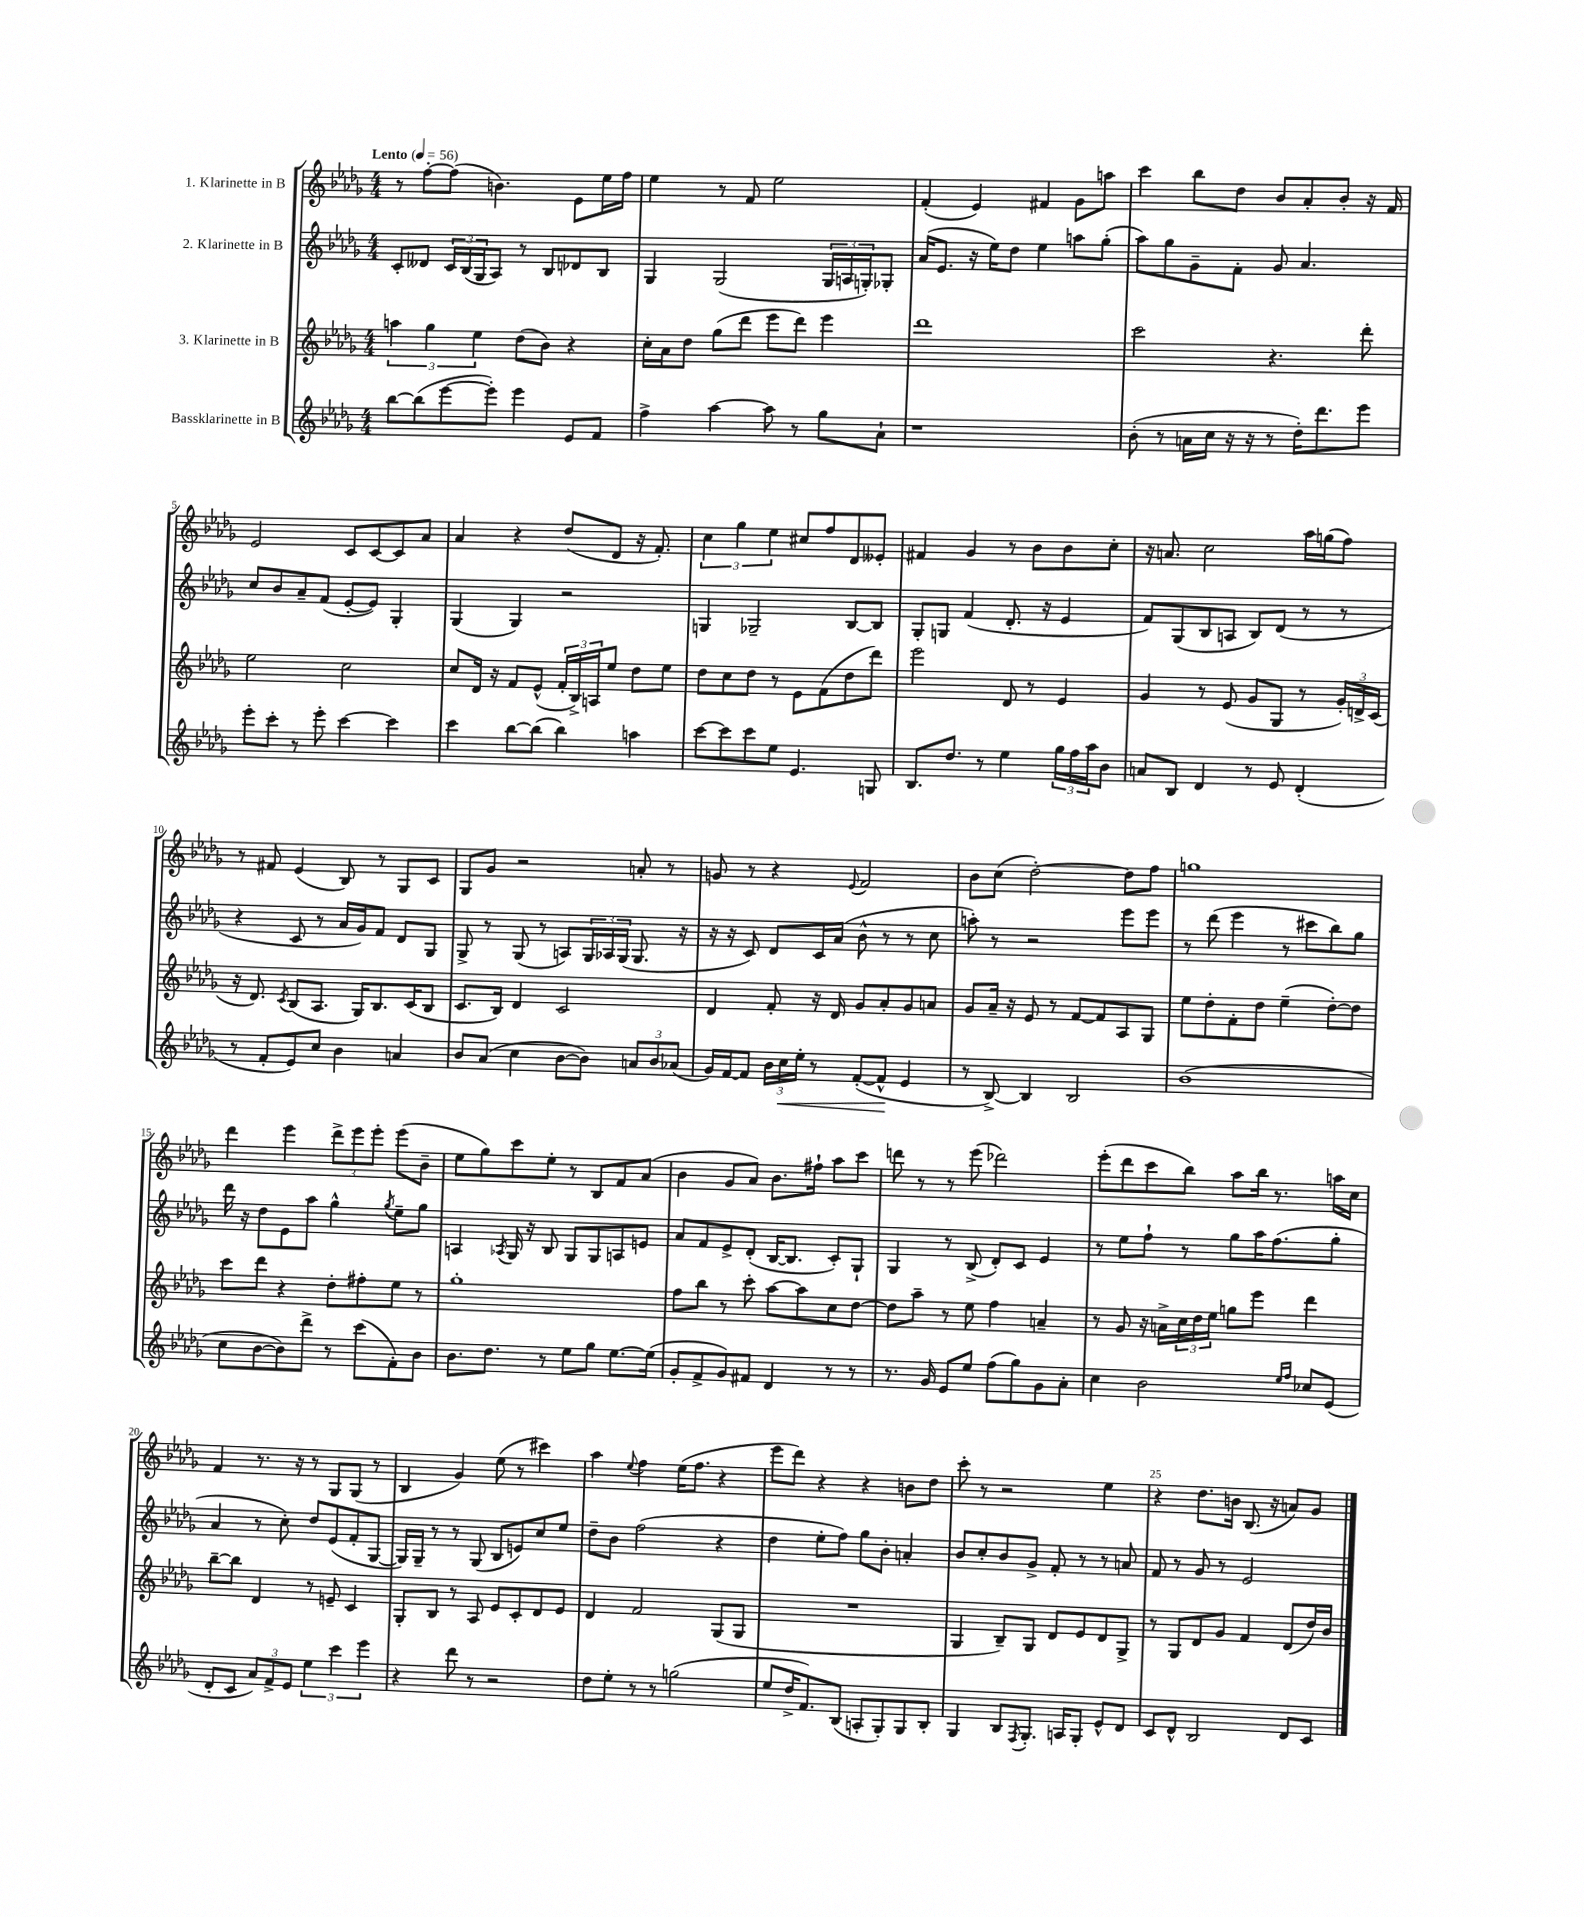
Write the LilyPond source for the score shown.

<<
\new StaffGroup <<
\new Staff = "s0" \with { instrumentName = "1. Klarinette in B" } {
    \clef treble \key des \major \numericTimeSignature \time 4/4 \tempo "Lento" 4 = 56
    r8 f''8~-. f''8( b'4.) ees'8 ees''16 f''16 |
    ees''4 r8 f'8 ees''2 |
    f'4-.( ees'4) fis'4 ges'8 a''8 |
    c'''4 bes''8 des''8 bes'8 aes'8-. bes'8-. r16 f'16 |
    ees'2 c'8 c'8~ c'8 aes'8 |
    aes'4 r4 des''8( des'8 r16 f'8.-.) |
    \tuplet 3/2 { c''4 ges''4 ees''4 } cis''8 f''8 des'8 eeses'8-. |
    fis'4 ges'4 r8 bes'8 bes'8 c''8-. |
    r16 a'8. c''2 aes''16 g''16( f''8) |
    r8 fis'8 ees'4( bes8) r8 ges8 c'8 |
    ges8 ges'8 r2 a'8-. r8 |
    g'8 r8 r4 \appoggiatura { ees'8 } f'2 |
    bes'8 c''8( des''2~-.) des''8 f''8 |
    g''1 |
    des'''4 ees'''4 \tuplet 3/2 { des'''8-> ees'''8 ees'''8-. } ees'''8( bes'8-- |
    ees''8 ges''8) c'''8 ees''8-. r8 bes8 f'8 aes'8( |
    bes'4 ges'8 aes'8) bes'8. fis''16-! aes''8 c'''8 |
    d'''8 r8 r8 ees'''8( des'''2) |
    ees'''8-.( des'''8 c'''8 bes''8) aes''8 bes''16 r8. a''16 c''16 |
    f'4 r8. r16 r8 ges8 ges8( r8 |
    bes4 ges'4) ees''8( r8 cis'''4) |
    aes''4 \appoggiatura { ees''8 } f''4 ees''16( f''8. r4 |
    ees'''8 des'''8) r4 r4 b'8 des''8 |
    c'''8-. r8 r2 ees''4 |
    r4 des''8. b'16 bes8.( r16 a'8) ges'8 \bar "|." |
}
\new Staff = "s1" \with { instrumentName = "2. Klarinette in B" } {
    \clef treble \key des \major \numericTimeSignature \time 4/4
    c'8-. deses'8 \tuplet 3/2 { c'16 bes16( ges16 } aes8) r8 bes8 des'8 bes8 |
    ges4 ges2( \tuplet 3/2 { ges16 a16 g16-.) } ges8-. |
    aes'16( ees'8. r16 ees''16) des''8 ees''4 a''8 ges''8-.( |
    aes''8) ges''8 ges'8-- f'8-. ges'8 aes'4. |
    c''8 bes'8 aes'8-- f'8( ees'8~-. ees'8) ges4-. |
    ges4( ges4) r2 |
    g4 ges2-- bes8~ bes8 |
    ges8-. g8 f'4( des'8.-. r16 ees'4 |
    f'8) ges8( bes8 a8 bes8) des'8( r8 r8 |
    r4 c'8 r8 aes'16 ges'16) f'8 des'8 ges8 |
    ges8-> r8 ges8( r8 a8) \tuplet 3/2 { ges16 aes16 ges16( } ges8. r16 |
    r16 r16 c'8) des'8 c'16 aes'16( bes'8-^ r8 r8 c''8 |
    a''8-.) r8 r2 ees'''8 ees'''8 |
    r8 des'''8( ees'''4 r8 cis'''8 bes''8) ges''8 |
    des'''16 r16 des''8 ees'8 aes''8 ges''4-^ \acciaccatura { ges''8 } ees''8-- ges''8 |
    a4 \acciaccatura { aes8 } ges16 r16 bes8 ges8 ges8 a8 e'8 |
    aes'8 f'8 ees'8-> des'8-.( bes16~ bes8. c'8-.) ges8-! |
    ges4 r8 bes8->( des'8-.) c'8 ees'4 |
    r8 ees''8 f''8-! r8 ges''8 aes''16 f''8.( ges''8-. |
    aes'4 r8 c''8-.) des''8 ees'8( f'8-. ges8~ |
    ges16) ges16-- r8 r8 ges8( bes8 e'8) c''8 ees''8 |
    des''8-- bes'8 f''2( r4 |
    des''4 ees''8-. f''8) ges''8 bes'8-. a'4-. |
    bes'8 c''8-. bes'8 ges'8-> f'8-. r8 r8 a'8 |
    f'8 r8 ges'8 r8 ees'2 \bar "|." |
}
\new Staff = "s2" \with { instrumentName = "3. Klarinette in B" } {
    \clef treble \key des \major \numericTimeSignature \time 4/4
    \tuplet 3/2 { a''4 ges''4 ees''4 } des''8( bes'8) r4 |
    c''16-. aes'16 des''8 ges''8( des'''8 ees'''8 des'''8) ees'''4 |
    des'''1 |
    c'''2 r4. des'''8-. |
    ees''2 c''2 |
    c''8 des'16 r16 f'8 ees'8-^( \tuplet 3/2 { f'16-. bes16->) a16 } ees''8 des''8 ees''8 |
    des''8 c''8 des''8 r8 ees'8 f'8( des''8 des'''8) |
    ees'''2 des'8 r8 ees'4 |
    ges'4 r8 ees'8( ges'8 ges8 r8 \tuplet 3/2 { ges'16-.) d'16-> c'16( } |
    r16 des'8.) \acciaccatura { c'8 } bes8( aes8. ges16) bes8. c'16( bes8 |
    c'8. bes16) des'4 c'2 |
    des'4 f'8-. r16 des'16 ges'8 aes'8-. ges'8 a'8 |
    ges'8 aes'16-- r16 ees'8 r8 f'8~ f'8 aes8 ges8 |
    ees''8 des''8-. f'8-. des''8 ees''4--( des''8~-.) des''8 |
    c'''8 des'''8 r4 des''8-. fis''8-. ees''8 r8 |
    ges''1-. |
    f''8 bes''8 r8 c'''8-. aes''8~ aes''8 c''8 des''8~ |
    des''8 aes''8-- r8 ees''8 f''4 a'4-- |
    r8 ges'8 r16 a'16-> \tuplet 3/2 { c''16 des''16 ees''16 } g''8 ees'''8 des'''4 |
    bes''8~-- bes''8 des'4 r8 e'8-- c'4 |
    ges8-. bes8 r8 aes8 ees'8 c'8-. des'8 ees'8 |
    des'4 f'2 ges8( ges8 |
    R1 |
    ges4 bes8--) ges8 des'8 ees'8 des'8 ges8-> |
    r8 ges8 des'8 ges'8 f'4 des'8( des''16) bes'16 \bar "|." |
}
\new Staff = "s3" \with { instrumentName = "Bassklarinette in B" } {
    \clef treble \key des \major \numericTimeSignature \time 4/4
    bes''8~ bes''8( ees'''8~ ees'''8-.) ees'''4 ees'8 f'8 |
    f''4-> aes''4~ aes''8 r8 ges''8 aes'8-! |
    r1 |
    bes'8-.( r8 a'16 c''16 r16 r16 r8 des''16-.) des'''8. ees'''8 |
    ees'''8-. c'''8-. r8 ees'''8-. c'''4~ c'''4 |
    c'''4 bes''8~ bes''8( bes''4) a''4 |
    c'''8~ c'''8 c'''8 ees''8 ees'4. g8 |
    bes8. des''8. r8 ees''4 \tuplet 3/2 { ges''16 f''16 aes''16 } bes'8 |
    a'8 bes8 des'4 r8 ees'8 des'4-.( |
    r8 f'8-. ees'8) c''8 bes'4 a'4 |
    bes'8 aes'8( c''4 bes'8~ bes'8) \tuplet 3/2 { a'8 bes'8 aes'8( } |
    ges'16) f'16~ f'8 \tuplet 3/2 { bes'16 c''16\< ees''16-. } r8 f'8~-.( f'8-^\! ees'4 |
    r8 bes8~->) bes4 bes2 |
    bes'1( |
    c''8 bes'8~ bes'8) des'''8-> r8 c'''8( f'8-.) bes'8 |
    bes'8. des''8. r8 ees''8 ges''8 ees''8.~ ees''16( |
    ges'8-. f'8-> ges'8) fis'8 des'4 r8 r8 |
    r8. ges'16 ees'8 ees''8 f''8( ges''8) ges'8 aes'8-. |
    c''4 bes'2 \grace { ees''16 f''16 } ces''8 ees'8( |
    des'8-. c'8 \tuplet 3/2 { aes'8) f'8-> ees'8 } \tuplet 3/2 { ees''4 c'''4 ees'''4 } |
    r4 des'''8 r8 r2 |
    des''8 ees''8-. r8 r8 g''2( |
    ees''8 des''16-> f'8.) bes8( a8-. ges8-.) ges8 bes8-. |
    ges4 bes8 \acciaccatura { f8 } ges8.-. a16 ges8-. ees'8-^ des'8 |
    c'8 des'8-^ bes2 des'8 c'8 \bar "|." |
}
>>
>>
\layout { \context { \Score \override BarNumber.break-visibility = ##(#f #t #t) barNumberVisibility = #(every-nth-bar-number-visible 5) } }
